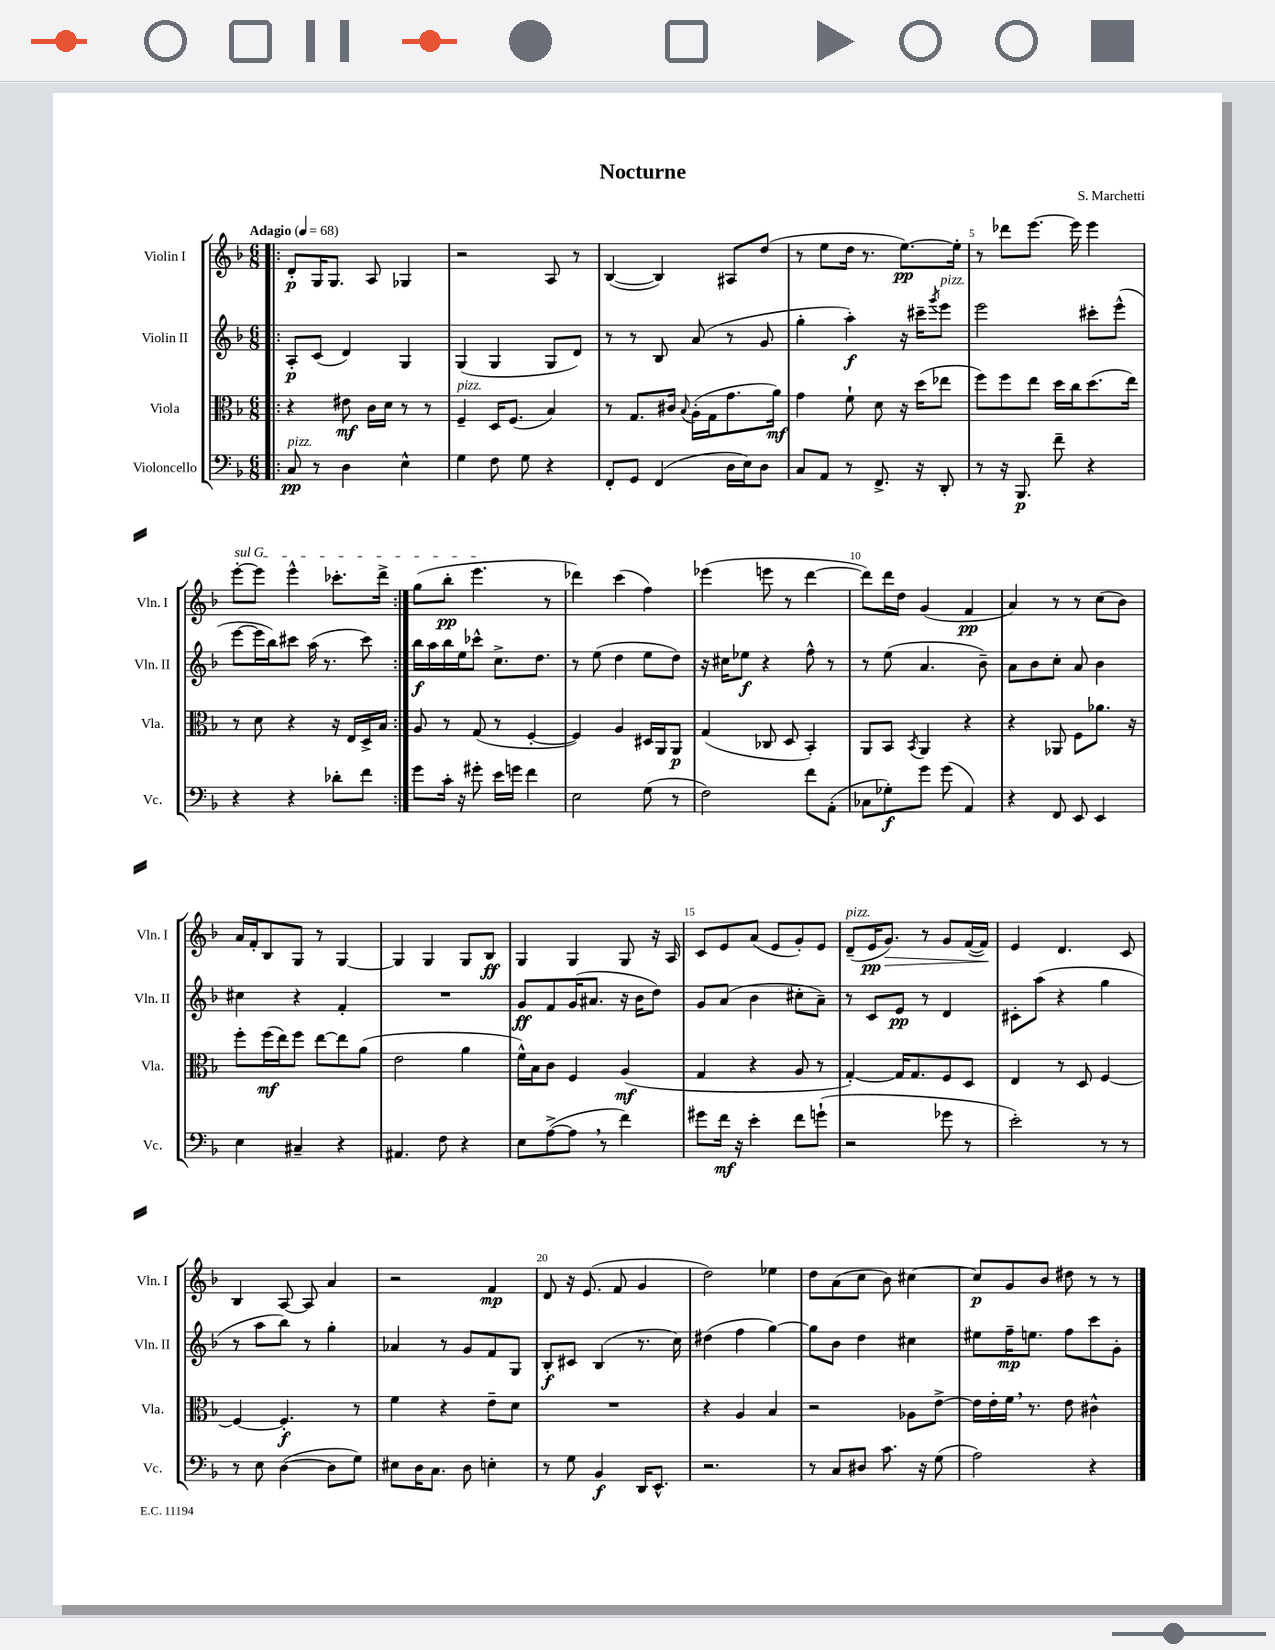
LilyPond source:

\header { title = "Nocturne" composer = "S. Marchetti" }
<<
\new StaffGroup <<
\new Staff = "s0" \with { instrumentName = "Violin I" shortInstrumentName = "Vln. I" } {
    \clef treble \key f \major \numericTimeSignature \time 6/8 \tempo "Adagio" 4 = 68
    \repeat volta 2 { \bar ".|:" d'8-.\p g16 g8. a8 ges4 |
    r2 a8 r8 |
    bes4~( bes4) ais8 d''8( |
    r8 e''8 d''16 r8. e''8.~\pp) e''16-. |
    r8 des'''8 e'''8.~ e'''16 e'''4 |
    \once \override TextSpanner.bound-details.left.text = \markup { \italic "sul G" } e'''8~-.\startTextSpan e'''8 e'''4-^ ces'''8.-. d'''16-> | }
    g''8( bes''8-.\pp e'''4.\stopTextSpan r8 |
    des'''4) c'''4( f''4) |
    ees'''4( e'''8 r8 d'''4~ |
    d'''8) d'''16 d''16 g'4( f'4\pp |
    a'4) r8 r8 c''8( bes'8) |
    a'16 f'16-. bes8 g8 r8 g4~ |
    g4 g4 g8 bes8\ff |
    g4 g4 g8 r16 a16 |
    c'8 e'8 a'8( e'8 g'8-.) e'8 |
    d'8--^\markup { \italic "pizz." }( e'16\pp g'8.\>) r8 g'8 f'16~( f'16\!) |
    e'4 d'4. c'8 |
    bes4 a8~ a8 a'4 |
    r2 f'4\mp |
    d'8 r16 e'8.( f'8 g'4 |
    d''2) ees''4 |
    d''8 a'8( c''8 bes'8) cis''4~ |
    cis''8\p g'8 bes'8 dis''8 r8 r8 \bar "|." |
}
\new Staff = "s1" \with { instrumentName = "Violin II" shortInstrumentName = "Vln. II" } {
    \clef treble \key f \major \numericTimeSignature \time 6/8
    \repeat volta 2 { \bar ".|:" a8-.\p c'8( d'4) g4 |
    g4( g4 g8 d'8) |
    r8 r8 bes8 a'8( r8 g'8 |
    g''4-. a''4-.\f) r16 cis'''16-- \acciaccatura { g'''8 } e'''8^\markup { \italic "pizz." } |
    e'''2 cis'''8-. e'''8-^( |
    e'''8~ e'''16 bes''16) cis'''8 a''16( r8. cis'''8) | }
    bes''16\f a''16 bes''16 e''16 ces'''8-^ c''8.-> d''8. |
    r8 e''8( d''4 e''8 d''8) |
    r16 cis''16 ees''8\f r4 f''8-^ r8 |
    r8 e''8( a'4. bes'8--) |
    a'8 bes'8 c''8-. a'8 bes'4 |
    cis''4 r4 f'4-. |
    R2. |
    g'8\ff f'8 g'16( ais'8. r16 bes'16 d''8) |
    g'8 a'8( bes'4 cis''8-. a'8--) |
    r8 c'8 e'8\pp r8 d'4 |
    cis'8-. a''8( r4 g''4 |
    r8 a''8 bes''8) r8 g''4-. |
    aes'4 r8 g'8 f'8 g8 |
    bes8-.\f cis'8 bes4( r8. c''16) |
    dis''4( f''4 g''4~) |
    g''8 bes'8 d''4 cis''4 |
    eis''8 f''16--\mp e''8. f''8 c'''8 g'8-. \bar "|." |
}
\new Staff = "s2" \with { instrumentName = "Viola" shortInstrumentName = "Vla." } {
    \clef alto \key f \major \numericTimeSignature \time 6/8
    \repeat volta 2 { \bar ".|:" r4 eis'8\mf c'16 d'16 r8 r8 |
    f4--^\markup { \italic "pizz." } d16 f8.( bes4) |
    r8 g8. cis'16 \appoggiatura { bes8 } a16-.( g16 g'8. a'16\mf) |
    g'4 f'8-! d'8 r16 d''16( ees''8 |
    f''8) f''8 e''8 d''16 c''16 d''8.( e''16) |
    r8 d'8 r4 r16 e16 d16-> bes16 | }
    a8 r8 g8( r8 f4~-. |
    f4) a4 dis16 a,16 a,8\p |
    g4( ces8 d8 bes,4-.) |
    a,8 bes,8 \acciaccatura { bes,8 } a,4 r4 |
    r4 aes,8 f8 aes'8. r16 |
    f''8-. f''16\mf( e''16) f''8 e''8~ e''8 a'8( |
    e'2 a'4 |
    f'16-^) bes16 c'8 f4 a4\mf( |
    g4 r4 a8 r8 |
    g4~-.) g16 g8. f8 d8 |
    e4 r8 d8 f4~ |
    f4~ f4.-.\f r8 |
    f'4 r4 e'8-- d'8 |
    R2. |
    r4 a4 bes4 |
    r2 aes8 e'8~-> |
    e'16 e'16-. f'16 \breathe r8. e'8 cis'4-^ \bar "|." |
}
\new Staff = "s3" \with { instrumentName = "Violoncello" shortInstrumentName = "Vc." } {
    \clef bass \key f \major \numericTimeSignature \time 6/8
    \repeat volta 2 { \bar ".|:" c8\pp^\markup { \italic "pizz." } r8 d4 e4-^ |
    g4 f8 g8 r4 |
    f,8-. g,8 f,4( d16 e16) d8 |
    c8 a,8 r8 f,8.-> r16 d,8-. |
    r8 r16 bes,,8.\p f'8-- r4 |
    r4 r4 des'8-. f'8 | }
    g'8 c'16-. r16 gis'8-. e'16 g'16 f'4 |
    e2 g8( r8 |
    f2) f'8 a,8-.( |
    ces8 ges8-.\f) g'8 g'8( a,4) |
    r4 f,8 e,8 e,4 |
    e4 cis4-- r4 |
    ais,4. f8 r4 |
    e8 a8~->( a8 \breathe r8 f'4) |
    gis'8 f'16\mf r16 e'4-. f'8 g'8-!( |
    r2 ges'8 r8 |
    e'2-.) r8 r8 |
    r8 e8 d4~( d8 g8) |
    eis8 d16 c8. d8 e4-. |
    r8 g8 bes,4\f d,16 e,8.-^ |
    r2. |
    r8 c8 dis8 c'8. r16 g8( |
    a2) r4 \bar "|." |
}
>>
>>
\layout { \context { \Score \override BarNumber.break-visibility = ##(#f #t #t) barNumberVisibility = #(every-nth-bar-number-visible 5) } }
